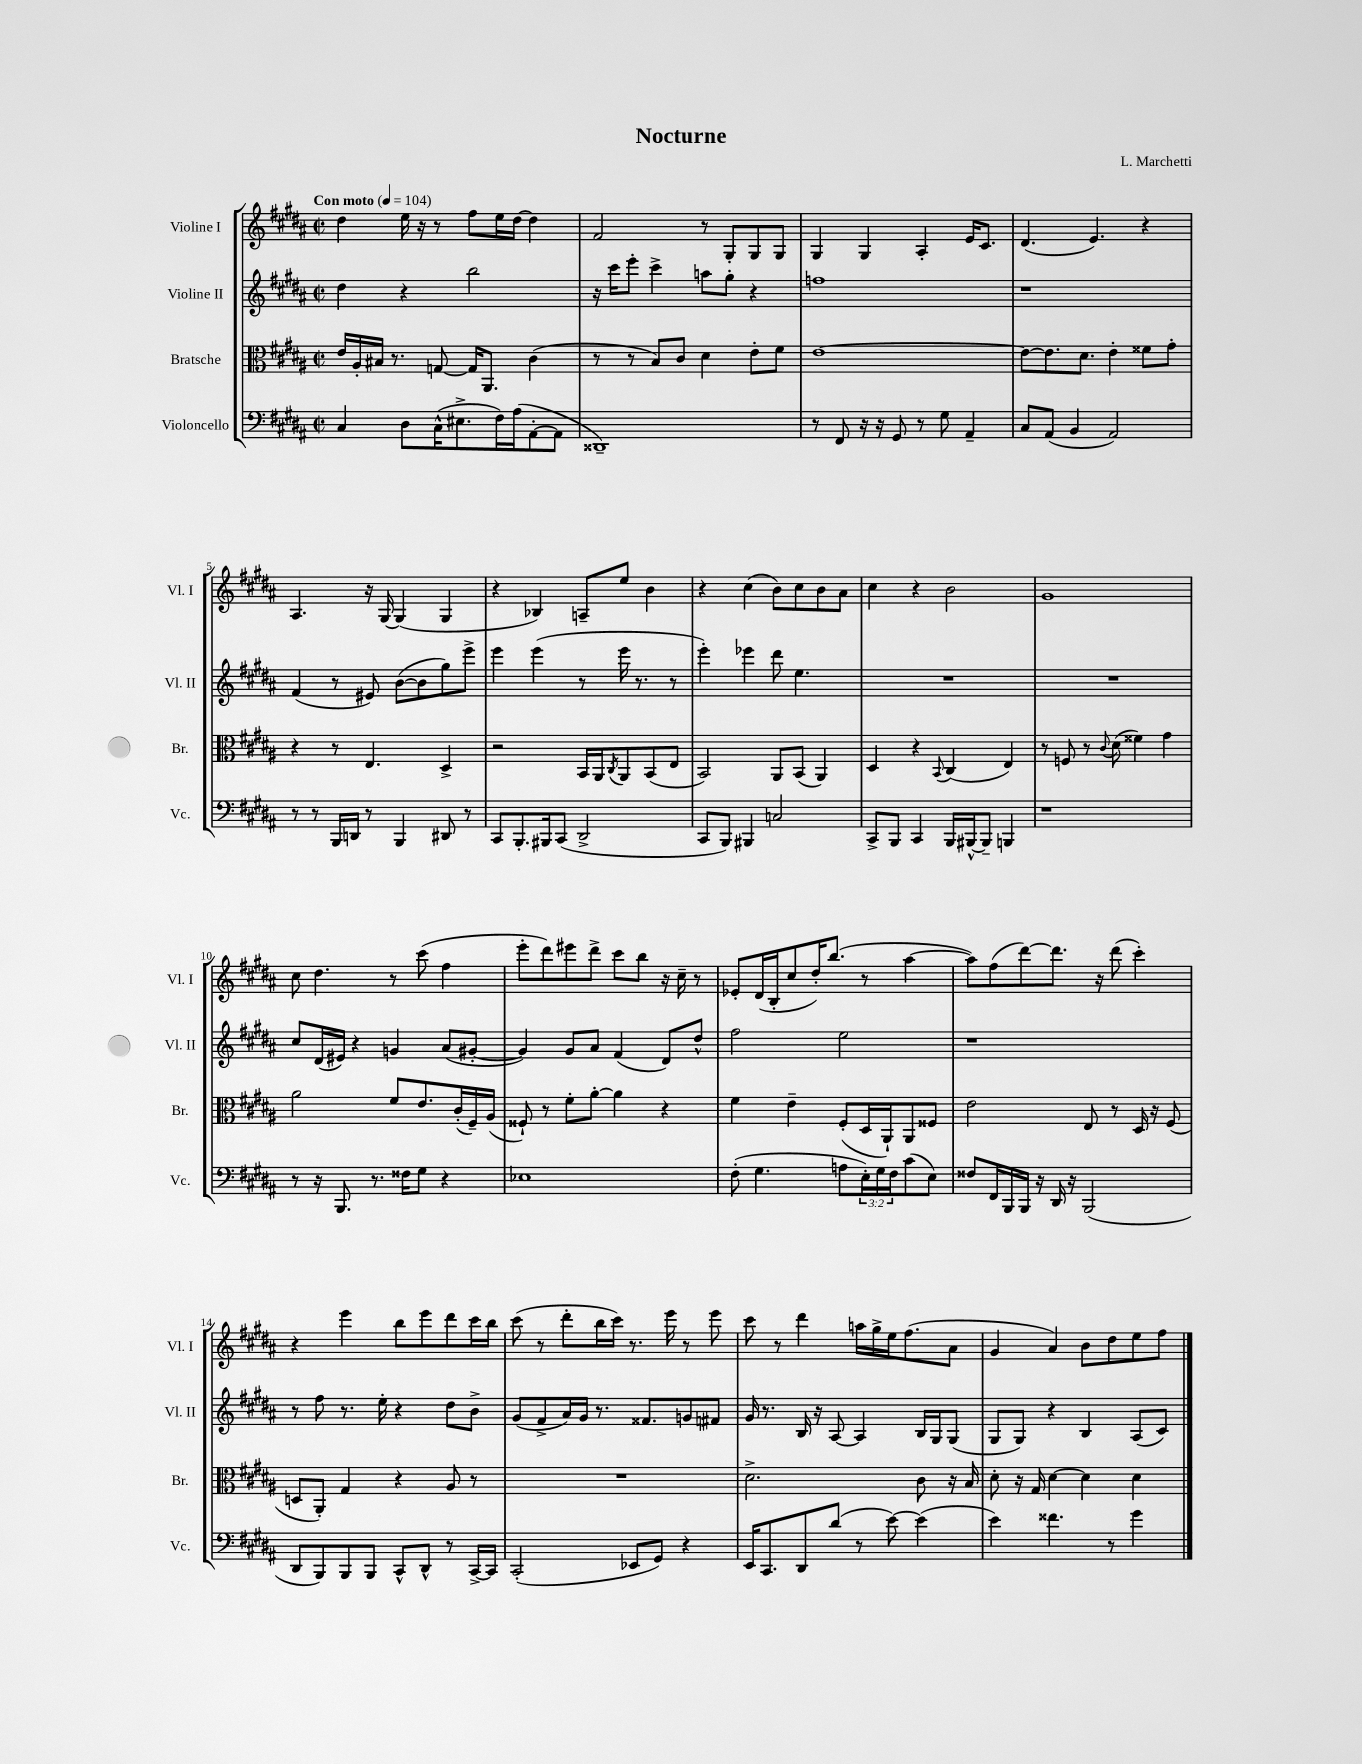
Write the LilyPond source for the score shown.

\header { title = "Nocturne" composer = "L. Marchetti" }
<<
\new StaffGroup <<
\new Staff = "s0" \with { instrumentName = "Violine I" shortInstrumentName = "Vl. I" } {
    \clef treble \key b \major \defaultTimeSignature \time 2/2 \tempo "Con moto" 4 = 104
    dis''4 e''16 r16 r8 fis''8 e''16 dis''16~ dis''4 |
    fis'2 r8 gis8-. gis8 gis8 |
    gis4 gis4 ais4-. e'16 cis'8. |
    dis'4.( e'4.) r4 |
    ais4. r16 gis16~ gis4( gis4 |
    r4 bes4) a8-- e''8 b'4 |
    r4 cis''4( b'8) cis''8 b'8 ais'8 |
    cis''4 r4 b'2 |
    gis'1 |
    cis''8 dis''4. r8 cis'''8( fis''4 |
    e'''8-. dis'''8) eis'''8 dis'''8-> cis'''8 b''8 r16 cis''16-- r8 |
    ees'8-. dis'16( b16-. cis''8 dis''16-.) b''8.( r8 ais''4~ |
    ais''8) fis''8( dis'''8~) dis'''8. r16 dis'''8( cis'''4-.) |
    r4 e'''4 b''8 e'''8 dis'''8 cis'''16 b''16 |
    cis'''8( r8 dis'''8-. b''16 cis'''16) r8. e'''16 r8 e'''8 |
    cis'''8 r8 dis'''4 a''16 gis''16-> e''16 fis''8.( ais'8 |
    gis'4 ais'4) b'8 dis''8 e''8 fis''8 \bar "|." |
}
\new Staff = "s1" \with { instrumentName = "Violine II" shortInstrumentName = "Vl. II" } {
    \clef treble \key b \major \defaultTimeSignature \time 2/2
    dis''4 r4 b''2 |
    r16 cis'''16 e'''8-. cis'''4-> a''8 gis''8-. r4 |
    f''1 |
    r1 |
    fis'4( r8 eis'8) b'8~( b'8 gis''8) e'''8-> |
    e'''4 e'''4( r8 e'''16 r8. r8 |
    e'''4-.) ees'''4 dis'''8 e''4. |
    R1 |
    R1 |
    cis''8 dis'16( eis'16) r4 g'4 ais'8( gis'8~-. |
    gis'4) gis'8 ais'8 fis'4( dis'8) dis''8-^ |
    fis''2 e''2 |
    r1 |
    r8 fis''8 r8. e''16-. r4 dis''8 b'8-> |
    gis'8( fis'8-> ais'16) gis'16 r8. fisis'8. g'8 fis'8 |
    gis'16 r8. b16 r16 ais8~ ais4 b16 gis16 gis8( |
    gis8 gis8) r4 b4 ais8( cis'8) \bar "|." |
}
\new Staff = "s2" \with { instrumentName = "Bratsche" shortInstrumentName = "Br." } {
    \clef alto \key b \major \defaultTimeSignature \time 2/2
    e'16 ais16-. bis16 r8. g8~ g16 ais,8. cis'4( |
    r8 r8 b8) cis'8 dis'4 e'8-. fis'8 |
    e'1~ |
    e'8~ e'8. dis'8. e'4-. fisis'8 gis'8-. |
    r4 r8 e4. dis4-> |
    r2 b,16 ais,16 \acciaccatura { cis8 } ais,8 b,8( e8 |
    b,2) ais,8 b,8( ais,4) |
    dis4 r4 \appoggiatura { b,8 } cis4( e4) |
    r8 f8 r8 \appoggiatura { cis'8 } dis'8( fisis'4) gis'4 |
    ais'2 fis'8 e'8. cis'16-.( fis16--) ais16( |
    fisis8-!) r8 fis'8-. ais'8~-. ais'4 r4 |
    fis'4 e'4-- fis8-.( dis16 ais,16-!) ais,8 fisis8 |
    e'2 e8 r8 dis16 r16 fis8( |
    d8 ais,8-.) gis4 r4 ais8 r8 |
    R1 |
    dis'2.-> cis'8 r16 b16 |
    dis'8-. r16 gis16 dis'4~ dis'4 dis'4 \bar "|." |
}
\new Staff = "s3" \with { instrumentName = "Violoncello" shortInstrumentName = "Vc." } {
    \clef bass \key b \major \defaultTimeSignature \time 2/2 \override Staff.TupletNumber.text = #tuplet-number::calc-fraction-text
    cis4 dis8 cis16-^( eis8.-> fis16) ais16( ais,8~-. ais,8 |
    disis,1--) |
    r8 fis,8 r16 r16 gis,8 r8 gis8 ais,4-- |
    cis8 ais,8( b,4 ais,2) |
    r8 r8 b,,16 d,16 r8 b,,4 dis,8 r8 |
    cis,8 b,,8.-. bis,,16 cis,8( dis,2-> |
    cis,8 b,,8) bis,,4 c2 |
    cis,8-> b,,8 cis,4 b,,16 bis,,16~-^ bis,,8-- b,,4 |
    r1 |
    r8 r16 b,,8. r8. fisis16 gis8 r4 |
    ees1 |
    fis8-.( gis4. a8 \tuplet 3/2 { e16-.) gis16 fis16 } cis'8( e8) |
    fisis8 fis,16 b,,16 b,,16 r16 dis,16 r16 b,,2( |
    dis,8 b,,8) b,,8 b,,8 cis,8-^ dis,8-^ r8 cis,16~-> cis,16 |
    cis,2-.( ees,8 gis,8) r4 |
    e,16 cis,8. dis,8 dis'8( r8 e'8~) e'4( |
    e'4) fisis'4. r8 gis'4 \bar "|." |
}
>>
>>
